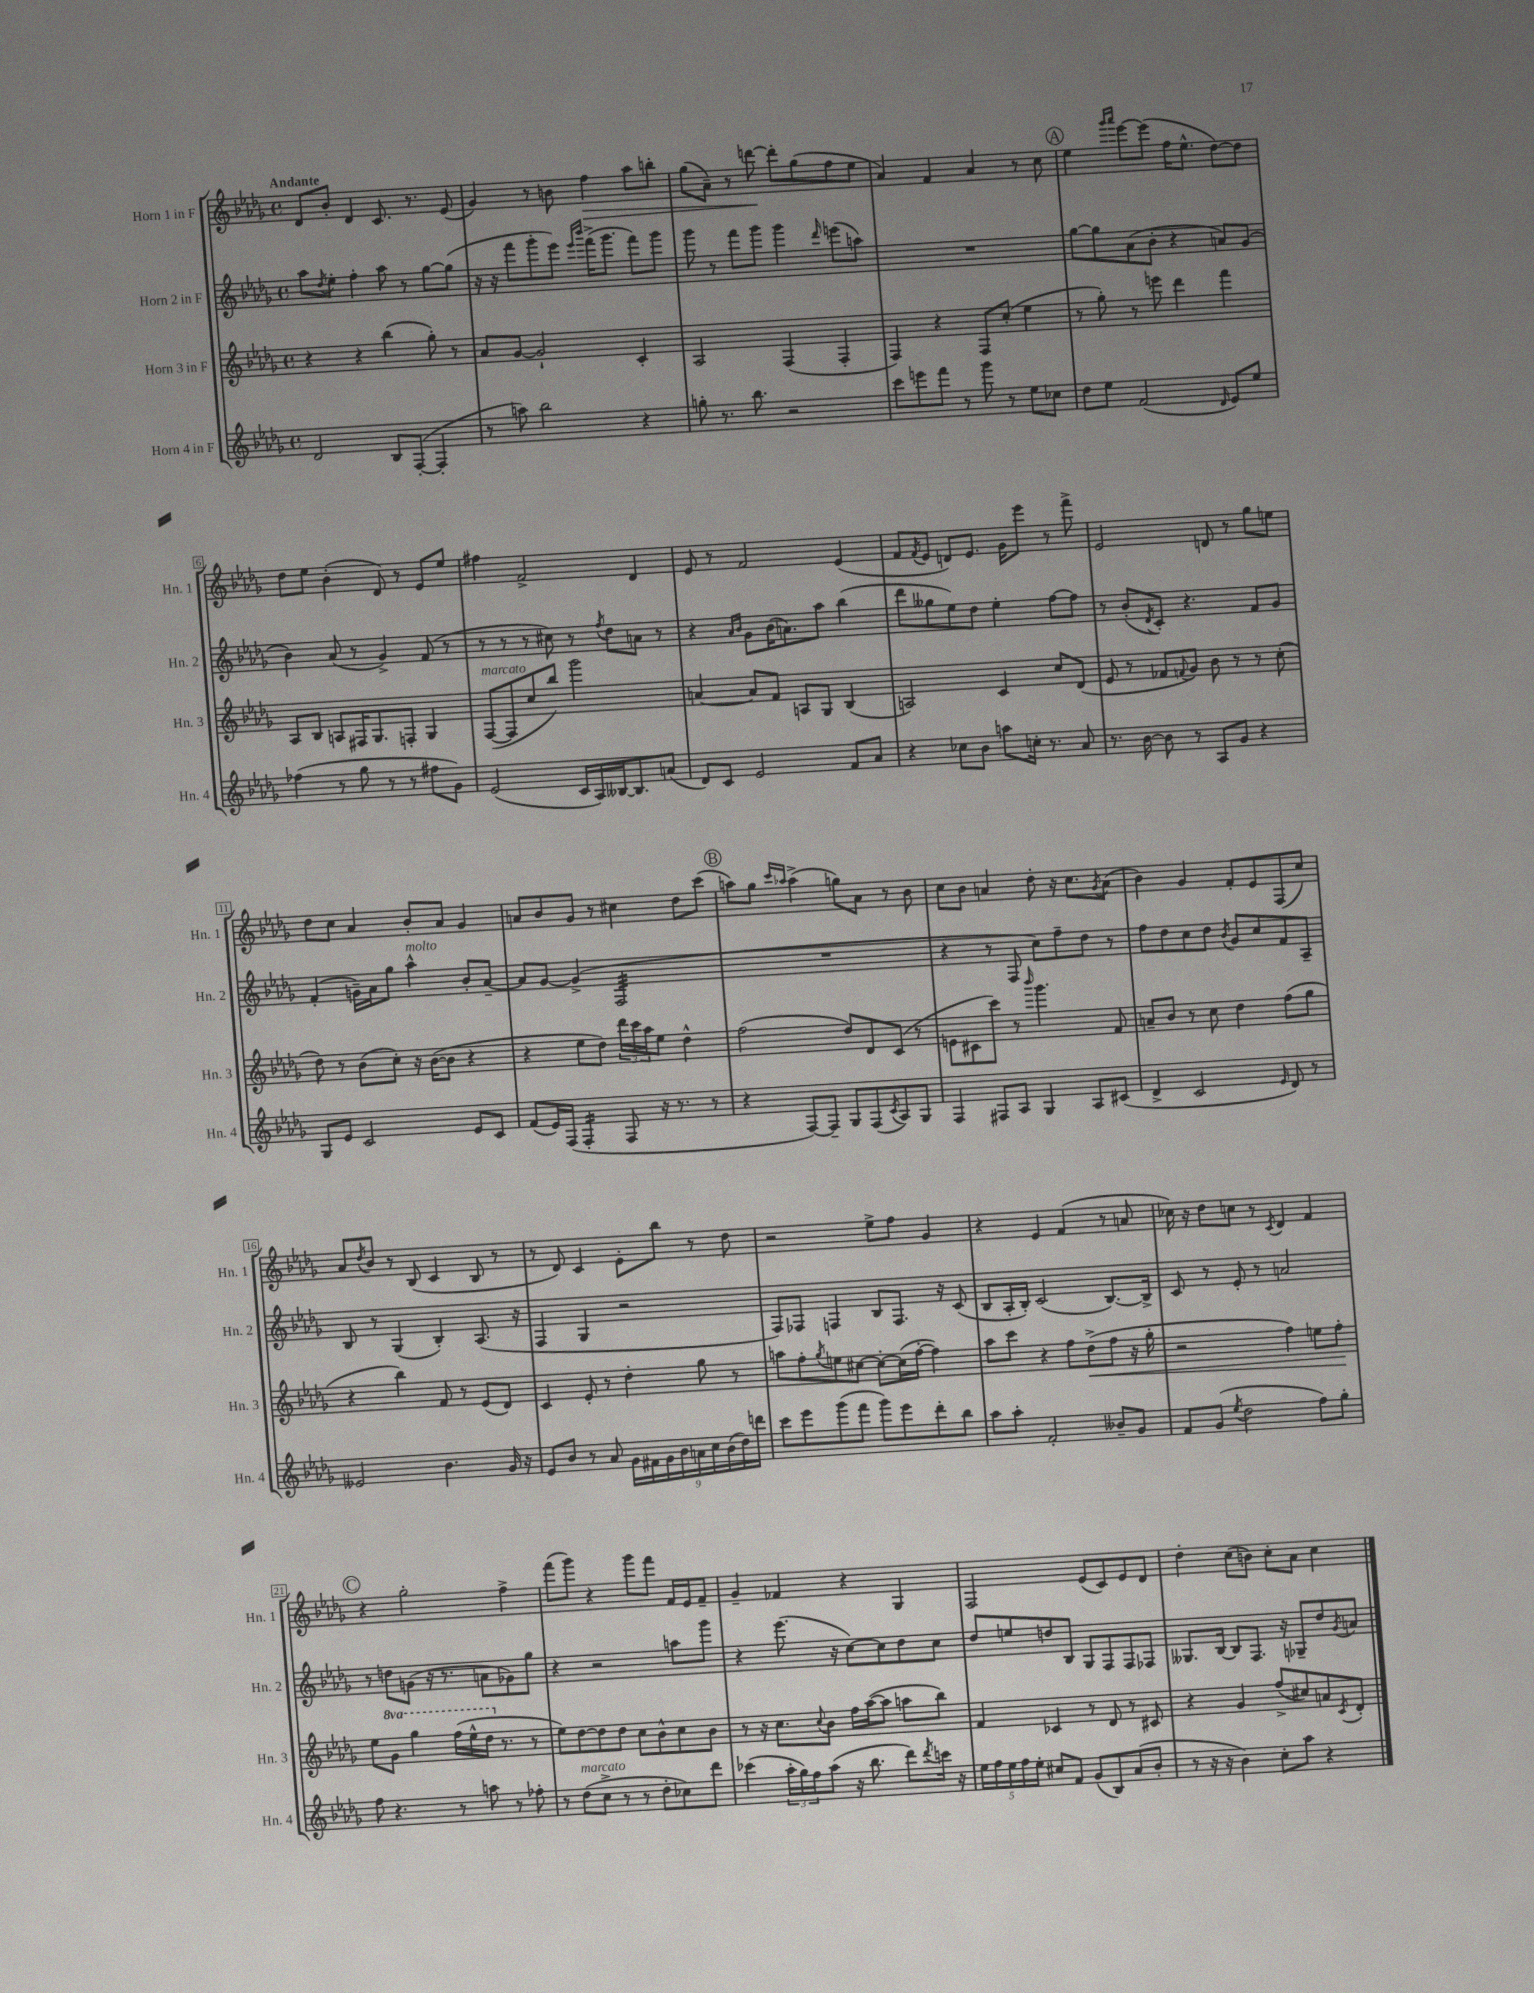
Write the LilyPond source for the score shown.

<<
\new StaffGroup <<
\new Staff = "s0" \with { instrumentName = "Horn 1 in F" shortInstrumentName = "Hn. 1" } {
    \clef treble \key des \major \defaultTimeSignature \time 4/4 \tempo "Andante"
    des'8 bes'8-. des'4 c'8. r8. ees'8( |
    ges'4) r8 b'8 f''4\> aes''8 b''8-. |
    ges''8( aes'8--) r8 d'''8~\! d'''8-. ges''8( f''8 ees''8 |
    aes'4) f'4 aes'4 r8 c''8 |
    \mark \markup { \circle "A" } ees''4 \grace { ges'''16 aes'''16 } ees'''8~ ees'''8( f''16 ees''8.-^ des''8~) des''8 |
    des''8 ees''8 bes'4-.( des'8) r8 ees'8 ees''8 |
    fis''4 f'2-> des'4 |
    ees'8 r8 f'2 ees'4( |
    f'8 \acciaccatura { f'8 } ees'8 d'8) ees'8. ges'16 ees'''8 r8 f'''8-> |
    ees'2 d'8 r8 ges''8 e''8 |
    des''8 c''8 aes'4 bes'8-. aes'8 ges'4 |
    a'8 bes'8 ges'8 r8 cis''4 des''8 c'''8( |
    \mark \markup { \circle "B" } a''8) ges''8 \grace { c'''16 aes''16 } aes''4->( g''8) aes'8 r8 bes'8 |
    c''8 bes'8 a'4 des''8-. r16 c''8. \acciaccatura { ges'8 } a'8( |
    bes'4) ges'4 f'8-. ees'8 f8( c''8) |
    aes'8 \acciaccatura { des''8 } bes'8 r8 bes8( c'4 bes8 r8 |
    r8 des'8) c'4 ees'8-. bes''8 r8 des''8 |
    r2 ees''8-> f''8 ges'4 |
    r4 ees'4 f'4( r8 a'8 |
    ces''16) r16 des''8 c''8 r8 \acciaccatura { c'8 } des'4 f'4 |
    \mark \markup { \circle "C" } r4 ges''2-. f''4-> |
    f'''8( ges'''8) r4 ges'''8 f'''8 f'16 ees'16 f'8-- |
    ges'4-- fes'4 r4 ges4 |
    f2 ees'8( c'8) ees'8 des'8 |
    des''4-. c''8( b'8) c''8-. aes'8 c''4 \bar "|." |
}
\new Staff = "s1" \with { instrumentName = "Horn 2 in F" shortInstrumentName = "Hn. 2" } {
    \clef treble \key des \major \defaultTimeSignature \time 4/4
    aes''8 \acciaccatura { des''8 } ees''8-. f''4-. aes''8 r8 ges''8~ ges''8( |
    r16 r16 f'''8 ges'''8-. ees'''8) \grace { ees'''16 bes'''16 } f'''16->( ges'''8. f'''8) ges'''8 |
    ges'''8 r8 f'''8 ges'''8 ges'''4 \grace { des'''16 } e'''8( a''8) |
    R1 |
    \mark \markup { \circle "A" } ges''8~ ges''8 aes'8( bes'8-. r4 a'8) ges'8( |
    bes'4) aes'8( r8 ges'4->) f'8( r8 |
    r8 r8 r8 cis''8) r8 \acciaccatura { f''8 } des''8 a'8 r8 |
    r4 \grace { aes'16 bes'16 } ges'8 bes'16( a'8.) aes''8 bes''4( |
    des'''8 geses''8 ees''8) des''8 ees''4-. f''8~ f''8 |
    r8 bes'8-.( \acciaccatura { des'8 } c'8-.) r4. f'8 ges'8 |
    f'4-.( g'16--) aes'16 ges''8 aes''4-^^\markup { \italic "molto" } bes'8-. aes'8~-- |
    aes'8 ges'8~ ges'4->( f2:32 |
    \mark \markup { \circle "B" } R1 |
    r4 r8 f8 c''8) f''8-- des''8 r8 |
    f''8 des''8 c''8 des''8 \acciaccatura { bes'8 } ges'8 c''8 f'8 aes8-- |
    bes8 r8 ges4( bes4-.) aes8.( r16 |
    f4 ges4 r2 |
    f8) fes8 f4 bes8 f8. r16 c'8( |
    bes8 aes16-. bes16-.) c'2( bes8.~) bes16-> |
    c'8 r8 ees'8-. r8 a'2 |
    \mark \markup { \circle "C" } r8 d''8 g'8( r16 r8. a'8 ges'8) ges''8 |
    r4 r2 a''8 ges'''8 |
    r4 ees'''8.( r16 c''8~) c''8 des''8 c''8 |
    des''8 e''8 d''8 bes8 ges8 f8 f8 fes8 |
    geses8. bes16~ bes8 f8. r16 ges8-- des''8 \acciaccatura { ges'8 } a'8 \bar "|." |
}
\new Staff = "s2" \with { instrumentName = "Horn 3 in F" shortInstrumentName = "Hn. 3" } {
    \clef treble \key des \major \defaultTimeSignature \time 4/4 \set Staff.ottavationMarkups = #ottavation-simple-ordinals
    r4 r4 bes''4( ges''8-.) r8 |
    aes'8 ges'8~ ges'2-! c'4-. |
    aes2 f4( f4-. |
    f4) r4 f8 c''8-.( ees''4 |
    \mark \markup { \circle "A" } r8 ges''8-.) r8 e'''8 des'''4 f'''4 |
    aes8 bes8 a8 fis16 ges8. f8-. ges4 |
    f8~^\markup { \italic "marcato" }( f8 c''8 bes''8) ges'''2 |
    a'4~ a'8 f'8 a8 ges8 bes4( |
    a2) c'4 c''8 des'8( |
    ees'8 r8 fes'8 \appoggiatura { f'8 } ges'8) bes'8 r8 r8 c''8-.( |
    des''8) r8 bes'8( c''8-.) r16 bes'16~( bes'8 r4 |
    r4 ees''8 des''8) \tuplet 3/2 { des'''16 c'''16 aes''16 } ees''8 des''4-^ |
    \mark \markup { \circle "B" } f''2( des''8) des'8 c'8( r8 |
    e'8 cis'8 c'''8) r8 \grace { bes'''16 } ges'''4. f'8 |
    a'8-- bes'8 r8 c''8 des''4 f''8( ges''8 |
    r4 bes''4) f'8 r8 ees'8( des'8) |
    c'4 ees'8-. r8 des''4-. ges''8 r8 |
    a''8 f''8-. \acciaccatura { ges''8 } e''8 cis''8~ cis''8~-. cis''16( f''16~-. f''4) |
    aes''8 c'''8 r4 f''8 des''8->\<( f''8 r16 ges''16-. |
    r2 f''4) e''8 f''8-.\! |
    \mark \markup { \circle "C" } ees''8 \ottava #1 ges''8 ges'''4 f'''16( ees'''16-^ des'''16 \ottava #0 r8. r8 |
    ees''8) des''8~ des''8 des''8 c''8 bes'8-^ c''8 bes'8 |
    r8 r16 c''8. \appoggiatura { c''8 } bes'8 f''16 aes''16~( aes''8 a''8 bes''8) |
    f'4 ces'4 r8 des'8 r8 cis'8 |
    r4 ges'4 f''8->( cis''8) a'8 \acciaccatura { c'8 } des'8-. \bar "|." |
}
\new Staff = "s3" \with { instrumentName = "Horn 4 in F" shortInstrumentName = "Hn. 4" } {
    \clef treble \key des \major \defaultTimeSignature \time 4/4
    des'2 bes8 f8~-.( f4-. |
    r8 a''8) bes''2 r4 |
    g''8-. r8. bes''8. r2 |
    c'''8 e'''8 f'''8 r8 ges'''8 r8 ees''8 ces''8 |
    \mark \markup { \circle "A" } des''8 ees''8 f'2( \grace { des'16 } ees'8) ees''8 |
    fes''4( r8 ges''8 r8 r8 fis''8 ges'8) |
    ees'2( c'16 aes16) beses16~ beses8. a'8( |
    des'8) c'8 ees'2 f'8 aes'8 |
    r4 ces''8 bes'8 a''8 c''16-. r8. aes'8 |
    r8. bes'16~ bes'8 r8 aes8 ges'8 r4 |
    ges8 ees'8 c'2 ees'8 c'8 |
    f'8( ees'16) f16( f4:16-. f8 r16 r8. r8 |
    \mark \markup { \circle "B" } r4 f8~) f8-- ges8 f8( \acciaccatura { c'8 } aes8) ges8 |
    f4 fis8 aes8 ges4 aes8 cis'8( |
    des'4-> c'2 \grace { ees'16 } des'8) r8 |
    eeses'2 bes'4. ges'16 r16 |
    ees'8 bes'8 r8 aes'8 \tuplet 9/8 { ges'16 fis'16 ges'16 bes'16 a'16 c''16 bes'16( des''16) d'''16 } |
    c'''8 ees'''8 ges'''8( f'''8 ges'''8) ees'''8 des'''8-. bes''8 |
    aes''8 aes''8-. f'2-. beses'8-- ges'8 |
    f'8 ges'8( \acciaccatura { ees''8 } des''2 f''8) ges''8-. |
    \mark \markup { \circle "C" } f''8 r4. r8 a''8 r8 fes''8-. |
    r8 des''8^\markup { \italic "marcato" }( c''8-> r8 r8 des''8-. ces''8) des'''8 |
    ces'''4( \tuplet 3/2 { aes''16-. ges''16) f''16 } aes''8( r16 bes''8. des'''8) \acciaccatura { des'''8 } c'''16 r16 |
    \tuplet 5/4 { ees''16 f''16 ees''16 f''16 ees''16-. } cis''8 f'8 ges'8( bes8) aes'8( bes'8-. |
    r8 r16 r16 bes'4) c''8-. aes''8 r4 \bar "|." |
}
>>
>>
\layout { \context { \Score \override BarNumber.stencil = #(make-stencil-boxer 0.1 0.3 ly:text-interface::print) } }
